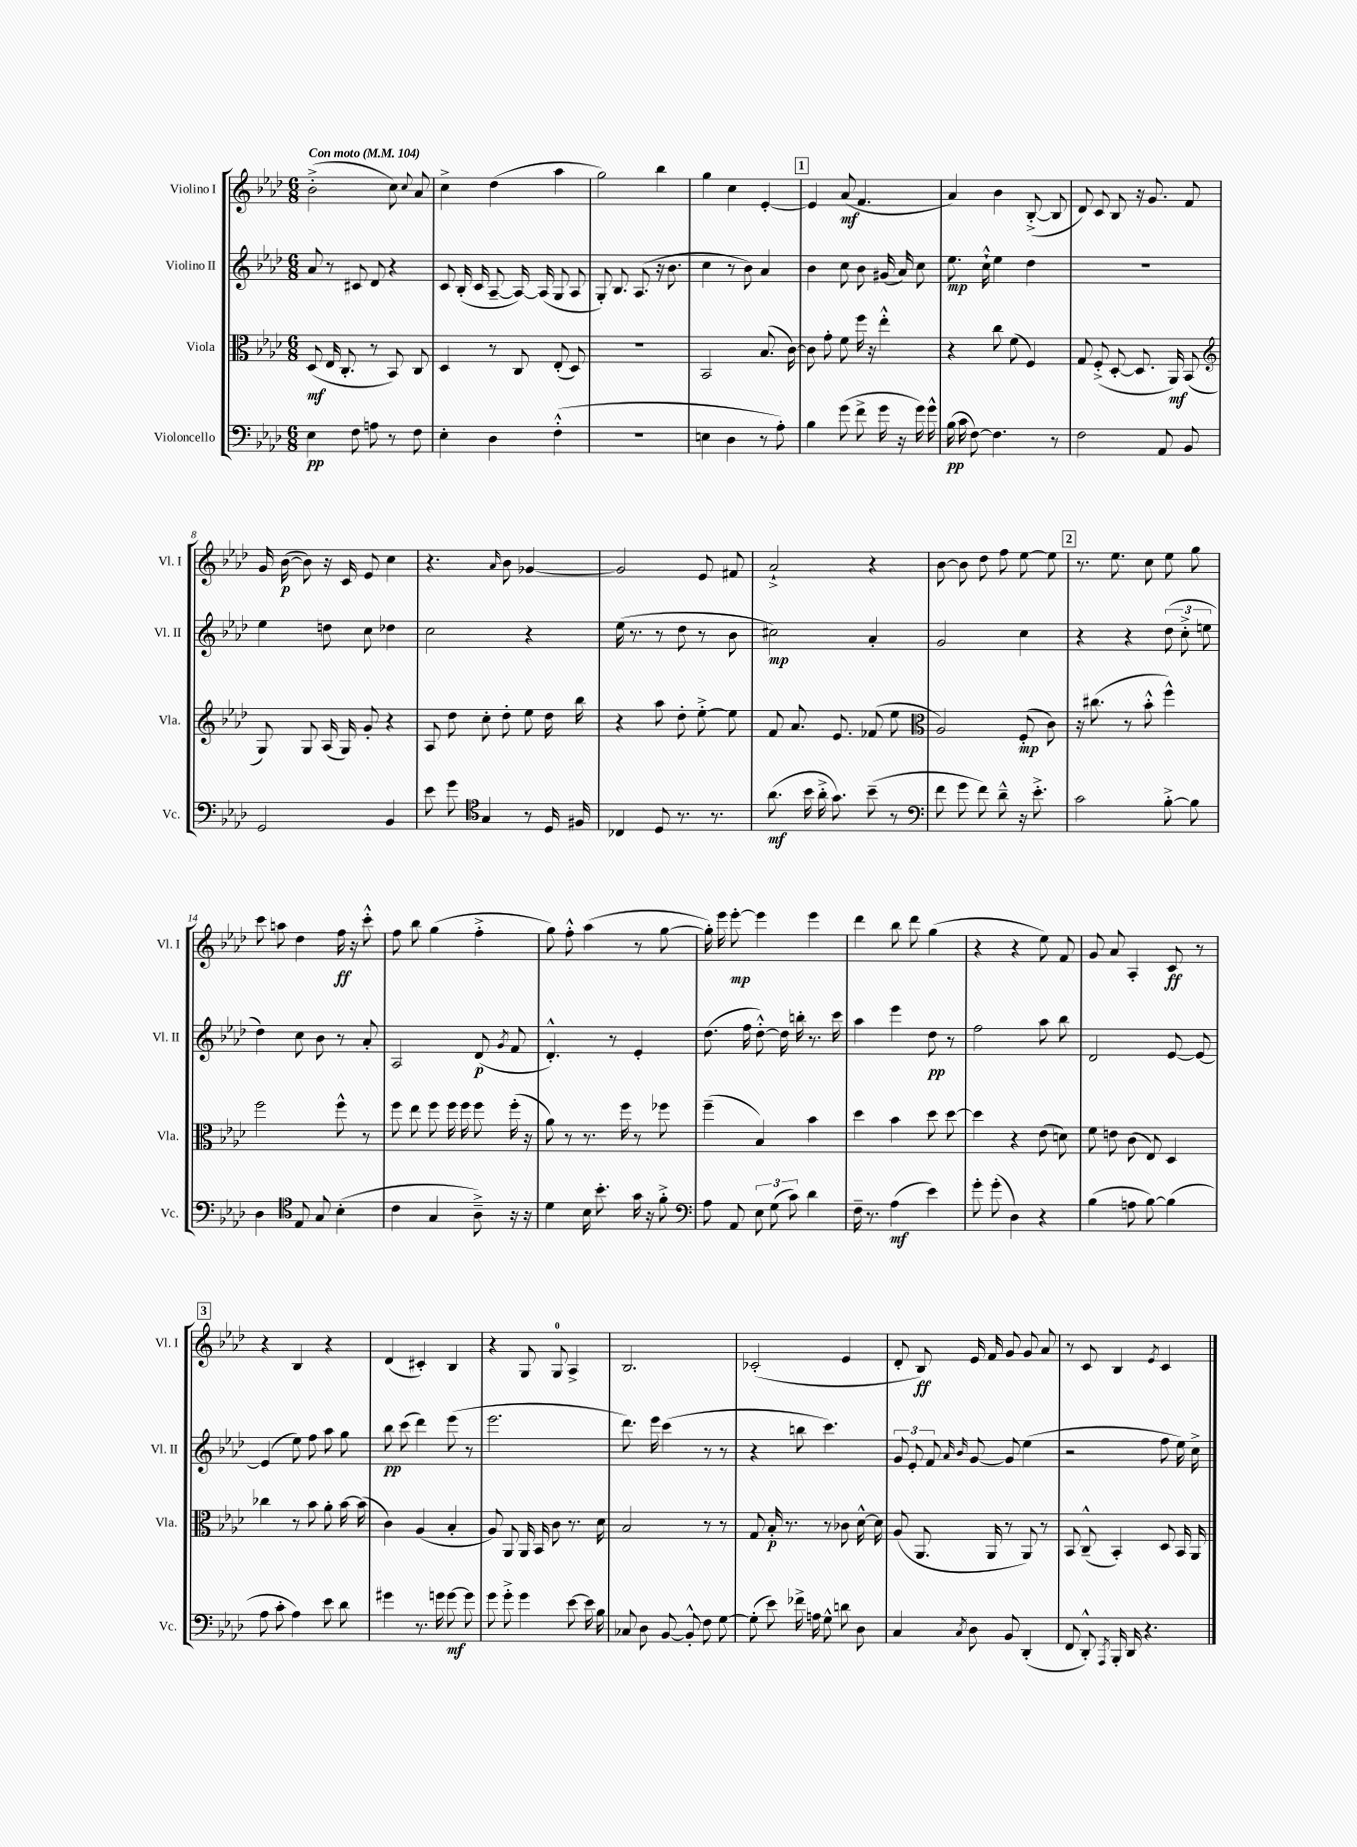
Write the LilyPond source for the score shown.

<<
\new StaffGroup <<
\new Staff = "s0" \with { instrumentName = "Violino I" shortInstrumentName = "Vl. I" } {
    \clef treble \key aes \major \numericTimeSignature \time 6/8 \tempo "Con moto" 4 = 104
    \autoBeamOff bes'2-.->( c''8) \appoggiatura { c''8 } aes'8 |
    c''4-> des''4( aes''4 |
    g''2) bes''4 |
    g''4 c''4 ees'4~-. |
    \mark \markup { \box "1" } ees'4 aes'8\mf( f'4. |
    aes'4) bes'4 bes8~-.->( bes8 |
    des'8) c'8 bes8 r16 g'8. f'8 |
    g'16 bes'16~\p( bes'8) r16 c'16 ees'8 c''4 |
    r4. \grace { aes'16 } bes'8 ges'4~ |
    ges'2 ees'8 fis'8 |
    aes'2-!-> r4 |
    bes'8~ bes'8 des''8 f''8 ees''8~ ees''8 |
    \mark \markup { \box "2" } r8. ees''8. c''8 ees''8 g''8 |
    c'''8 a''8 des''4 f''16\ff r16 c'''8-.-^ |
    f''8 bes''8 g''4( f''4-.-> |
    g''8) f''8-.-^ aes''4( r8 g''8~ |
    g''16-.) ees'''16 ees'''8~-.\mp ees'''4 ees'''4 |
    des'''4 bes''8 des'''8 g''4( |
    r4 r4 ees''8) f'8 |
    g'8 aes'8 aes4-. c'8\ff r8 |
    \mark \markup { \box "3" } r4 bes4 r4 |
    des'4( cis'4-.) bes4 |
    r4 g8 g8-0 aes4-> |
    bes2. |
    ces'2-.( ees'4 |
    des'8-. bes8\ff) ees'16 f'16 g'8 g'8 aes'8 |
    r8 c'8 bes4 \acciaccatura { ees'8 } c'4 \bar "|." |
}
\new Staff = "s1" \with { instrumentName = "Violino II" shortInstrumentName = "Vl. II" } {
    \clef treble \key aes \major \numericTimeSignature \time 6/8
    \autoBeamOff aes'8 r8 cis'8 des'8 r4 |
    c'8 bes16-.( c'16 aes8~-- aes16~) aes16( g8 aes8 |
    g8-.) bes8. aes8.( r16 bes'8. |
    c''4 r8 bes'8) aes'4 |
    \mark \markup { \box "1" } bes'4 c''8 bes'8 gis'16( aes'16) c''8 |
    ees''8.\mp c''16-!-^ ees''4 des''4 |
    R2. |
    ees''4 d''8 c''8 des''4 |
    c''2 r4 |
    ees''16( r8. r8 des''8 r8 bes'8 |
    cis''2\mp) aes'4-. |
    g'2 c''4 |
    \mark \markup { \box "2" } r4 r4 \tuplet 3/2 { des''8( c''8-.-> e''8 } |
    des''4) c''8 bes'8 r8 aes'8-. |
    aes2 des'8\p( \acciaccatura { g'8 } f'8 |
    des'4.-.-^) r8 ees'4-. |
    des''8.( f''16 des''8~-.-^) des''16 b''16-. r8. c'''16 |
    aes''4 ees'''4 des''8\pp r8 |
    f''2 aes''8 bes''8 |
    des'2 ees'8~ ees'8~ |
    \mark \markup { \box "3" } ees'4( ees''8) f''8 aes''8 g''8 |
    bes''8\pp c'''8( des'''4) ees'''8( r8 |
    ees'''2. |
    des'''8.) ees'''16 c'''4( r8 r8 |
    r4 b''8 c'''4.) |
    \tuplet 3/2 { g'8 ees'8-. f'8 } \grace { aes'16 bes'16 } g'8~ g'8 ees''4( |
    r2 f''8 ees''16) c''16-> \bar "|." |
}
\new Staff = "s2" \with { instrumentName = "Viola" shortInstrumentName = "Vla." } {
    \clef alto \key aes \major \numericTimeSignature \time 6/8
    \autoBeamOff des8\mf( ees16 c8.-. r8 bes,8) c8 |
    des4 r8 c8 ees8-.( des8) |
    R2. |
    bes,2 bes8.( c'16~) |
    \mark \markup { \box "1" } c'8 g'8-. f'8 f''16 r16 ees''4-.-^ |
    r4 c''8 f'8( f4) |
    g8 f8-.->( des8~-. des8. aes,16\mf) bes,8( |
    \clef treble g8) g8 aes16( g16) g'8-. r4 |
    aes8 des''8 c''8-. des''8-. ees''8 des''16 bes''16 |
    r4 aes''8 des''8-. ees''8~-.-> ees''8 |
    f'8 aes'8. ees'8. fes'8( ees''8 |
    \clef alto aes2) f8-.\mp( c'8) |
    \mark \markup { \box "2" } r16 cis''8.( r8 bes'8-.-^ f''4-^) |
    f''2 f''8-^ r8 |
    f''8 ees''8 f''8 f''16 f''16 f''8 f''16-.( r16 |
    aes'8) r8 r8. f''16 r8 fes''8 |
    f''4--( bes4) bes'4 |
    des''4 bes'4 des''8 des''8~ |
    des''4 r4 ees'8( d'8) |
    f'8 e'8 c'8( ees8) des4 |
    \mark \markup { \box "3" } ces''4 r8 bes'8 aes'8-. bes'16~ bes'16( |
    c'4) aes4( bes4-. |
    aes8) aes,8 aes,16 bes,16 c'8 r8. des'16 |
    bes2 r8 r8 |
    g8 bes16-.\p r8. r8 ces'8 des'16~-^ des'16 |
    aes8( aes,8. aes,16 r8 aes,8) r8 |
    bes,8 c8---^( bes,4-.) des8 bes,16 aes,16 \bar "|." |
}
\new Staff = "s3" \with { instrumentName = "Violoncello" shortInstrumentName = "Vc." } {
    \clef bass \key aes \major \numericTimeSignature \time 6/8
    \autoBeamOff ees4\pp f8 a8 r8 f8 |
    ees4-. des4 f4-.-^( |
    R2. |
    e4 des4 r8 aes8-.) |
    \mark \markup { \box "1" } bes4 g'8( f'8-> g'16 r16 g'16) g'16-^ |
    bes16\pp( c'16 f8~) f4. r8 |
    f2 aes,8 bes,8 |
    g,2 bes,4 |
    ees'8 g'8 \clef tenor g4 r8 des16 fis16 |
    ces4 des8 r8. r8. |
    aes'8.\mf( bes'16 aes'16-.-> g'8.) bes'8--( r8 |
    \clef bass f'8 g'8 f'8) des'8---^ r16 ees'8.-.-> |
    \mark \markup { \box "2" } c'2 bes8~-.-> bes8 |
    des4 \clef tenor ees8 g8 bes4-.( |
    c'4 g4 aes8--->) r16 r16 |
    des'4 bes16 bes'8.-. g'16 r16 f'8-.-> |
    \clef bass aes8 aes,8 \tuplet 3/2 { ees8 g8( c'8) } des'4 |
    f16-- r8. aes4\mf( ees'4) |
    g'8-. g'8-.( des4) r4 |
    bes4( a8 bes8~) bes4( |
    \mark \markup { \box "3" } aes8 c'8-. aes4) ees'8 des'8 |
    gis'4 r8. g'16 g'8~\mf g'8 |
    g'8 g'8-.-> g'4 ees'8~ ees'16 bes16 |
    ces8 des8 bes,8~ bes,8-.-^ f8 g8~ |
    g8-.( ees'8) fes'16-> a16 g8-^ d'8 des8 |
    c4 \acciaccatura { c8 } des8 bes,8 des,4-.( |
    f,8 des,8-.-^) \acciaccatura { aes,,8 } bes,,16-. des,16 r4. \bar "|." |
}
>>
>>
